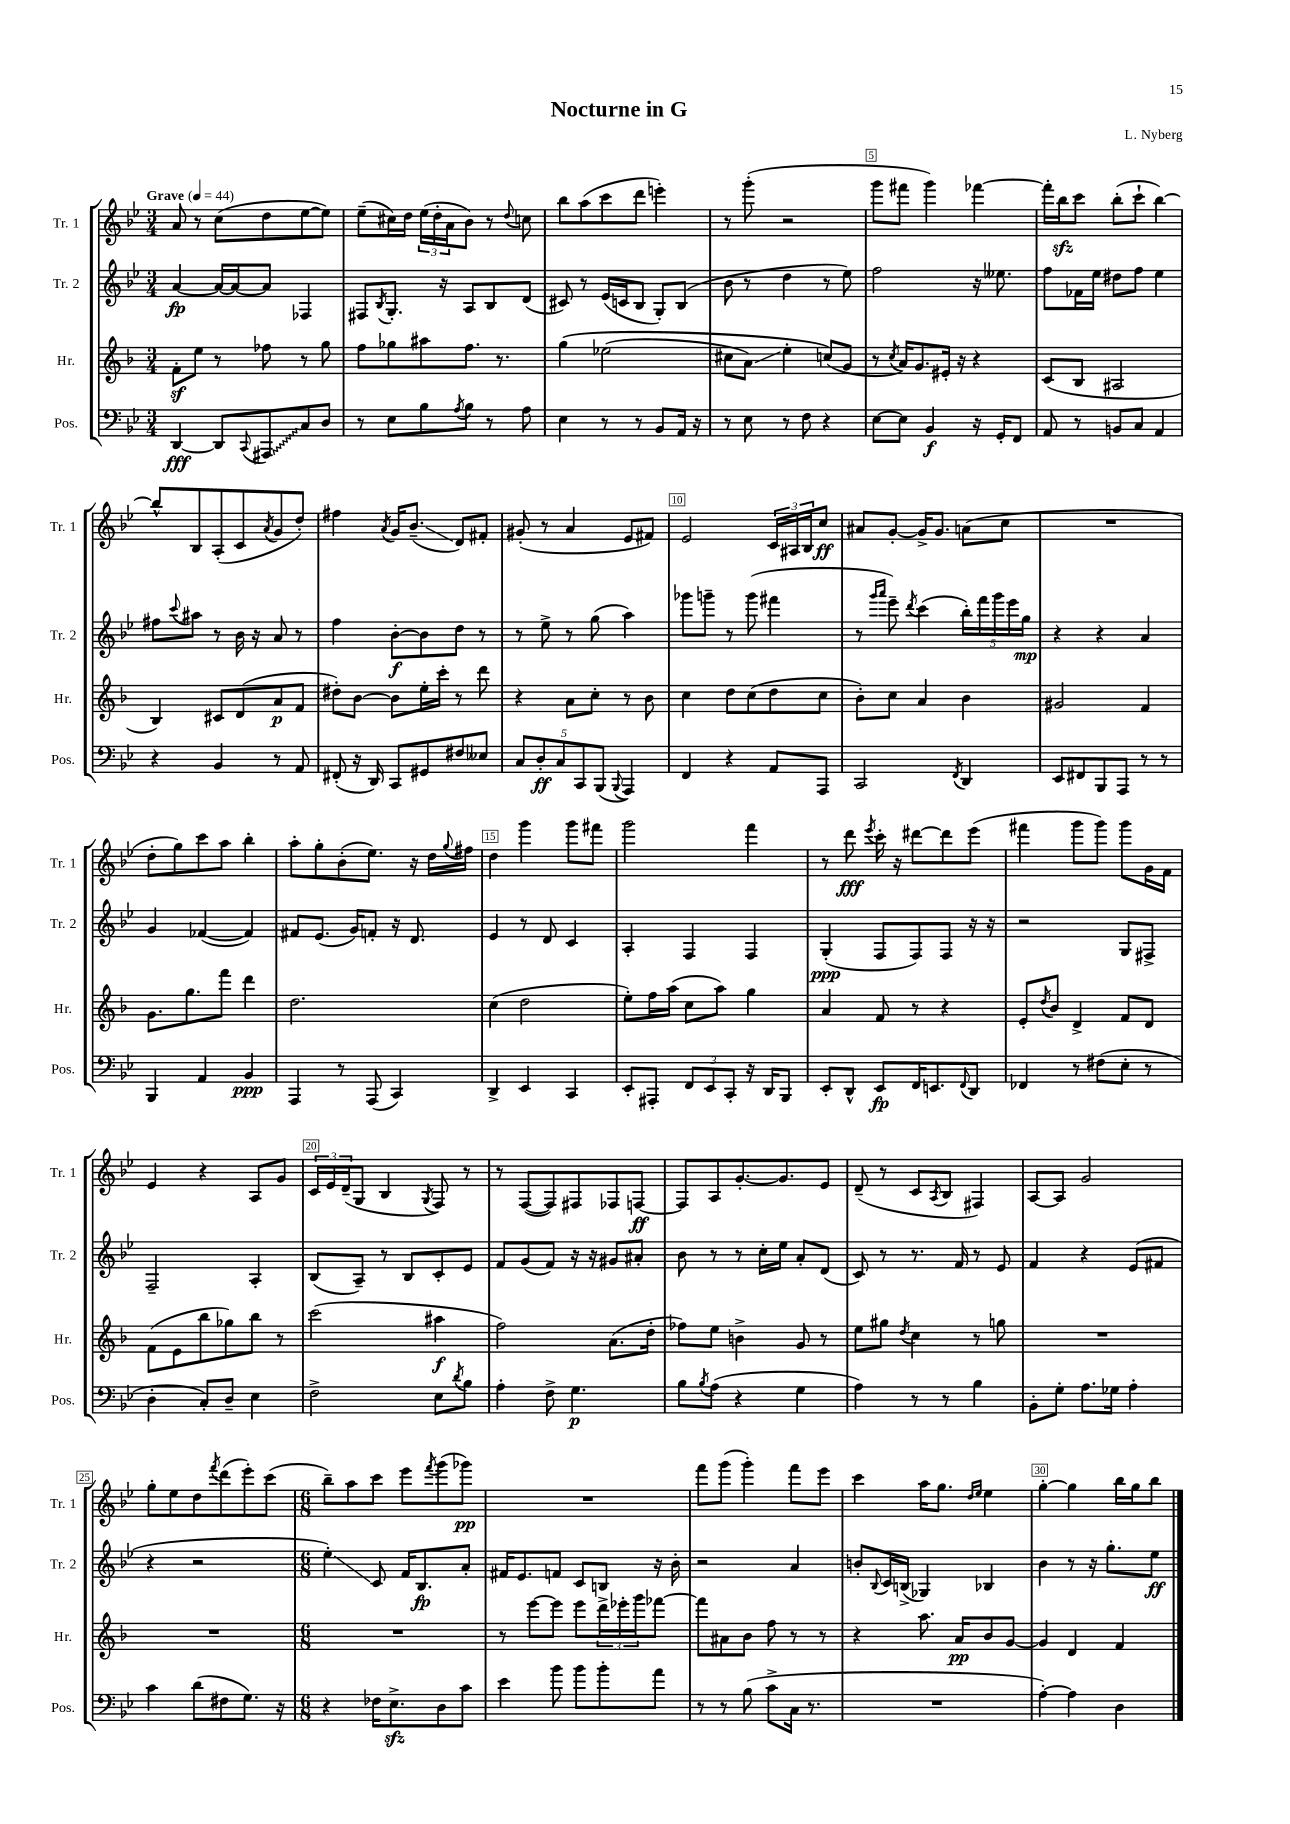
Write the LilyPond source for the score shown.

\header { title = "Nocturne in G" composer = "L. Nyberg" }
<<
\new StaffGroup <<
\new Staff = "s0" \with { instrumentName = "Tr. 1" shortInstrumentName = "Tr. 1" } {
    \clef treble \key bes \major \numericTimeSignature \time 3/4 \tempo "Grave" 4 = 44
    a'8 r8 c''8( d''8 ees''8~ ees''8) |
    ees''8--( cis''16) d''16 \tuplet 3/2 { ees''16( d''16-. a'16 } bes'8) r8 \appoggiatura { d''8 } c''8 |
    bes''8 a''8( c'''8 d'''8 e'''4-.) |
    r8 g'''8-.( r2 |
    g'''8 fis'''8 g'''4) fes'''4~ |
    fes'''16-. bes''16\sfz c'''8 bes''8-.( c'''8-! bes''4~) |
    bes''8-^ bes8 a8-.( c'8 \acciaccatura { a'8 } g'8 d''8-.) |
    fis''4 \acciaccatura { a'8 } g'16 bes'8.--\glissando( d'8) fis'8-. |
    gis'8-.( r8 a'4 ees'8 fis'8) |
    ees'2 \tuplet 3/2 { c'16 ais16 bes16 } c''8\ff |
    ais'8 g'8~-. g'16-> g'8. a'8( c''8 |
    R2. |
    d''8-. g''8) c'''8 a''8 bes''4-. |
    a''8-. g''8-. bes'8-.( ees''8.) r16 d''16 \appoggiatura { g''8 } fis''16 |
    d''4 g'''4 g'''8 fis'''8 |
    g'''2 f'''4 |
    r8 d'''8\fff \acciaccatura { ees'''8 } c'''16-. r16 dis'''8~ dis'''8 ees'''8( |
    fis'''4 g'''8 g'''8) g'''8 g'16 f'16 |
    ees'4 r4 a8 g'8 |
    \tuplet 3/2 { c'16 ees'16 d'16--( } g8 bes4 \acciaccatura { g8 } f8) r8 |
    r8 f8~( f8) fis8 fes8 f8~\ff |
    f8 a8 g'8.~-. g'8. ees'8 |
    d'8--( r8 c'8 \acciaccatura { a8 } bes8 fis4) |
    a8~ a8 g'2 |
    g''8-. ees''8 d''8 \acciaccatura { f'''8 } d'''8( ees'''8-.) c'''8( |
    \numericTimeSignature \time 6/8 bes''8--) a''8 c'''8 ees'''8 \acciaccatura { f'''8 } g'''8( ges'''8\pp) |
    R2. |
    f'''8 g'''8( g'''4-.) f'''8 ees'''8 |
    c'''4 a''16 g''8. \grace { d''16 ees''16 } ees''4 |
    g''4~-. g''4 bes''16 g''16 bes''8 \bar "|." |
}
\new Staff = "s1" \with { instrumentName = "Tr. 2" shortInstrumentName = "Tr. 2" } {
    \clef treble \key bes \major \numericTimeSignature \time 3/4
    a'4~\fp a'16~ a'16~ a'8 fes4 |
    fis8 \acciaccatura { bes8 } g8.-. r16 a8 bes8 d'8( |
    cis'8) r8 ees'16( c'16 bes8 g8-.) bes8( |
    bes'8 r8 d''4 r8 ees''8) |
    f''2 r16 eeses''8. |
    f''8 fes'16 ees''16 dis''8 f''8 ees''4 |
    fis''8 \appoggiatura { c'''8 } ais''8 r8 bes'16 r16 a'8 r8 |
    f''4 bes'8~-.\f bes'8 d''8 r8 |
    r8 ees''8-> r8 g''8( a''4) |
    ges'''8 g'''8-- r8 g'''8( fis'''4 |
    r8 \grace { g'''16 a'''16 } ees'''8--) \acciaccatura { d'''8 } c'''4( \tuplet 5/4 { bes''16-.) f'''16 g'''16 ees'''16 g''16\mp } |
    r4 r4 a'4 |
    g'4 fes'4~( fes'4) |
    fis'8 ees'8.( g'16) f'8-. r16 d'8. |
    ees'4 r8 d'8 c'4 |
    a4-. f4 f4 |
    g4-.\ppp( f8 f8) f8 r16 r16 |
    r2 g8 fis8-> |
    f2-- a4-. |
    bes8( a8--) r8 bes8 c'8-. ees'8 |
    f'8 g'8( f'8) r16 r16 gis'8 ais'8-. |
    bes'8 r8 r8 c''16-. ees''16 a'8-. d'8( |
    c'8) r8 r8. f'16 r8 ees'8 |
    f'4 r4 ees'8( fis'8 |
    r4 r2 |
    \numericTimeSignature \time 6/8 ees''4-.\glissando) c'8 f'16 bes8.\fp a'8-. |
    fis'16 ees'8. f'8 c'8 b8 r16 bes'16-. |
    r2 a'4 |
    b'8-. \appoggiatura { bes8 } c'16 b16->( ges4) bes4 |
    bes'4 r8 r16 g''8.-. ees''8\ff \bar "|." |
}
\new Staff = "s2" \with { instrumentName = "Hr." shortInstrumentName = "Hr." } {
    \clef treble \key f \major \numericTimeSignature \time 3/4
    f'8-.\sf e''8 r8 fes''8 r8 g''8 |
    f''8 ges''8 ais''8 f''8. r8. |
    g''4\( ees''2( |
    cis''8 a'8\glissando) e''4-. c''8(\) g'8 |
    r8 \acciaccatura { c''8 } a'16) g'8. eis'16-. r16 r4 |
    c'8( bes8 ais2 |
    bes4) cis'8 d'8( a'8\p f'8 |
    dis''8-.) bes'8~ bes'8 e''16-. c'''16-. r8 d'''8 |
    r4 a'8 c''8-. r8 bes'8 |
    c''4 d''8 c''8( d''8 c''8 |
    bes'8-.) c''8 a'4 bes'4 |
    gis'2 f'4 |
    g'8. g''8. f'''8 d'''4 |
    d''2. |
    c''4( d''2 |
    e''8-.) f''16 a''16( c''8 a''8) g''4 |
    a'4 f'8 r8 r4 |
    e'8-. \acciaccatura { d''8 } bes'8 d'4-> f'8 d'8 |
    f'8( e'8 bes''8 ges''8) bes''8 r8 |
    c'''2( ais''4\f |
    f''2) a'8.( d''16-. |
    fes''8) e''8 b'4-> g'8 r8 |
    e''8 gis''8 \acciaccatura { d''8 } c''4 r8 g''8 |
    R2. |
    R2. |
    \numericTimeSignature \time 6/8 R2. |
    r8 e'''8~ e'''8 e'''8 \tuplet 3/2 { d'''16-> ees'''16-. g'''16 } fes'''8~ |
    fes'''8 ais'8 bes'8 f''8 r8 r8 |
    r4 a''8. a'16\pp bes'8 g'8~ |
    g'4 d'4 f'4 \bar "|." |
}
\new Staff = "s3" \with { instrumentName = "Pos." shortInstrumentName = "Pos." } {
    \clef bass \key bes \major \numericTimeSignature \time 3/4
    d,4~\fff d,8 \appoggiatura { c,8 } \once \override Glissando.style = #'zigzag ais,,8\glissando c8 d8 |
    r8 ees8 bes8 \acciaccatura { a8 } bes8 r8 a8 |
    ees4 r8 r8 bes,8 a,16 r16 |
    r8 ees8 r8 f8 r4 |
    ees8~ ees8 bes,4\f r16 g,16-. f,8 |
    a,8 r8 b,8 c8 a,4 |
    r4 bes,4 r8 a,8 |
    fis,8-.( r16 d,16) c,8 gis,8 fis8 eeses8 |
    \tuplet 5/4 { c8 d8-.\ff c8 c,8 bes,,8( } \appoggiatura { bes,,8 } a,,4) |
    f,4 r4 a,8 a,,8 |
    c,2 \acciaccatura { f,8 } d,4 |
    ees,8 fis,8 bes,,8 a,,8 r8 r8 |
    bes,,4 a,4 bes,4\ppp |
    a,,4 r8 a,,8( c,4) |
    d,4-> ees,4 c,4 |
    ees,8-. ais,,8-. \tuplet 3/2 { f,8 ees,8 c,8-. } r16 d,16 bes,,8 |
    ees,8-. d,8-^ ees,8\fp f,16 e,8. \appoggiatura { f,8 } d,8 |
    fes,4 r8 fis8( ees8-. r8 |
    d4-. c8-.) d8-- ees4 |
    f2-> ees8 \acciaccatura { d'8 } bes8 |
    a4-. f8-> g4.\p |
    bes8 \acciaccatura { bes8 } a8( r4 g4 |
    a4) r8 r8 bes4 |
    bes,8-. g8-. a8. ges16 a4-. |
    c'4 d'8( fis8 g8.) r16 |
    \numericTimeSignature \time 6/8 r4 fes16 ees8.->\sfz d8 c'8 |
    ees'4 bes'8 bes'8 bes'8-. a'8 |
    r8 r8 bes8( c'8-> c16 r8. |
    R2. |
    a4~-.) a4 d4 \bar "|." |
}
>>
>>
\layout { \context { \Score \override BarNumber.break-visibility = ##(#f #t #t) barNumberVisibility = #(every-nth-bar-number-visible 5) \override BarNumber.stencil = #(make-stencil-boxer 0.1 0.3 ly:text-interface::print) } }
